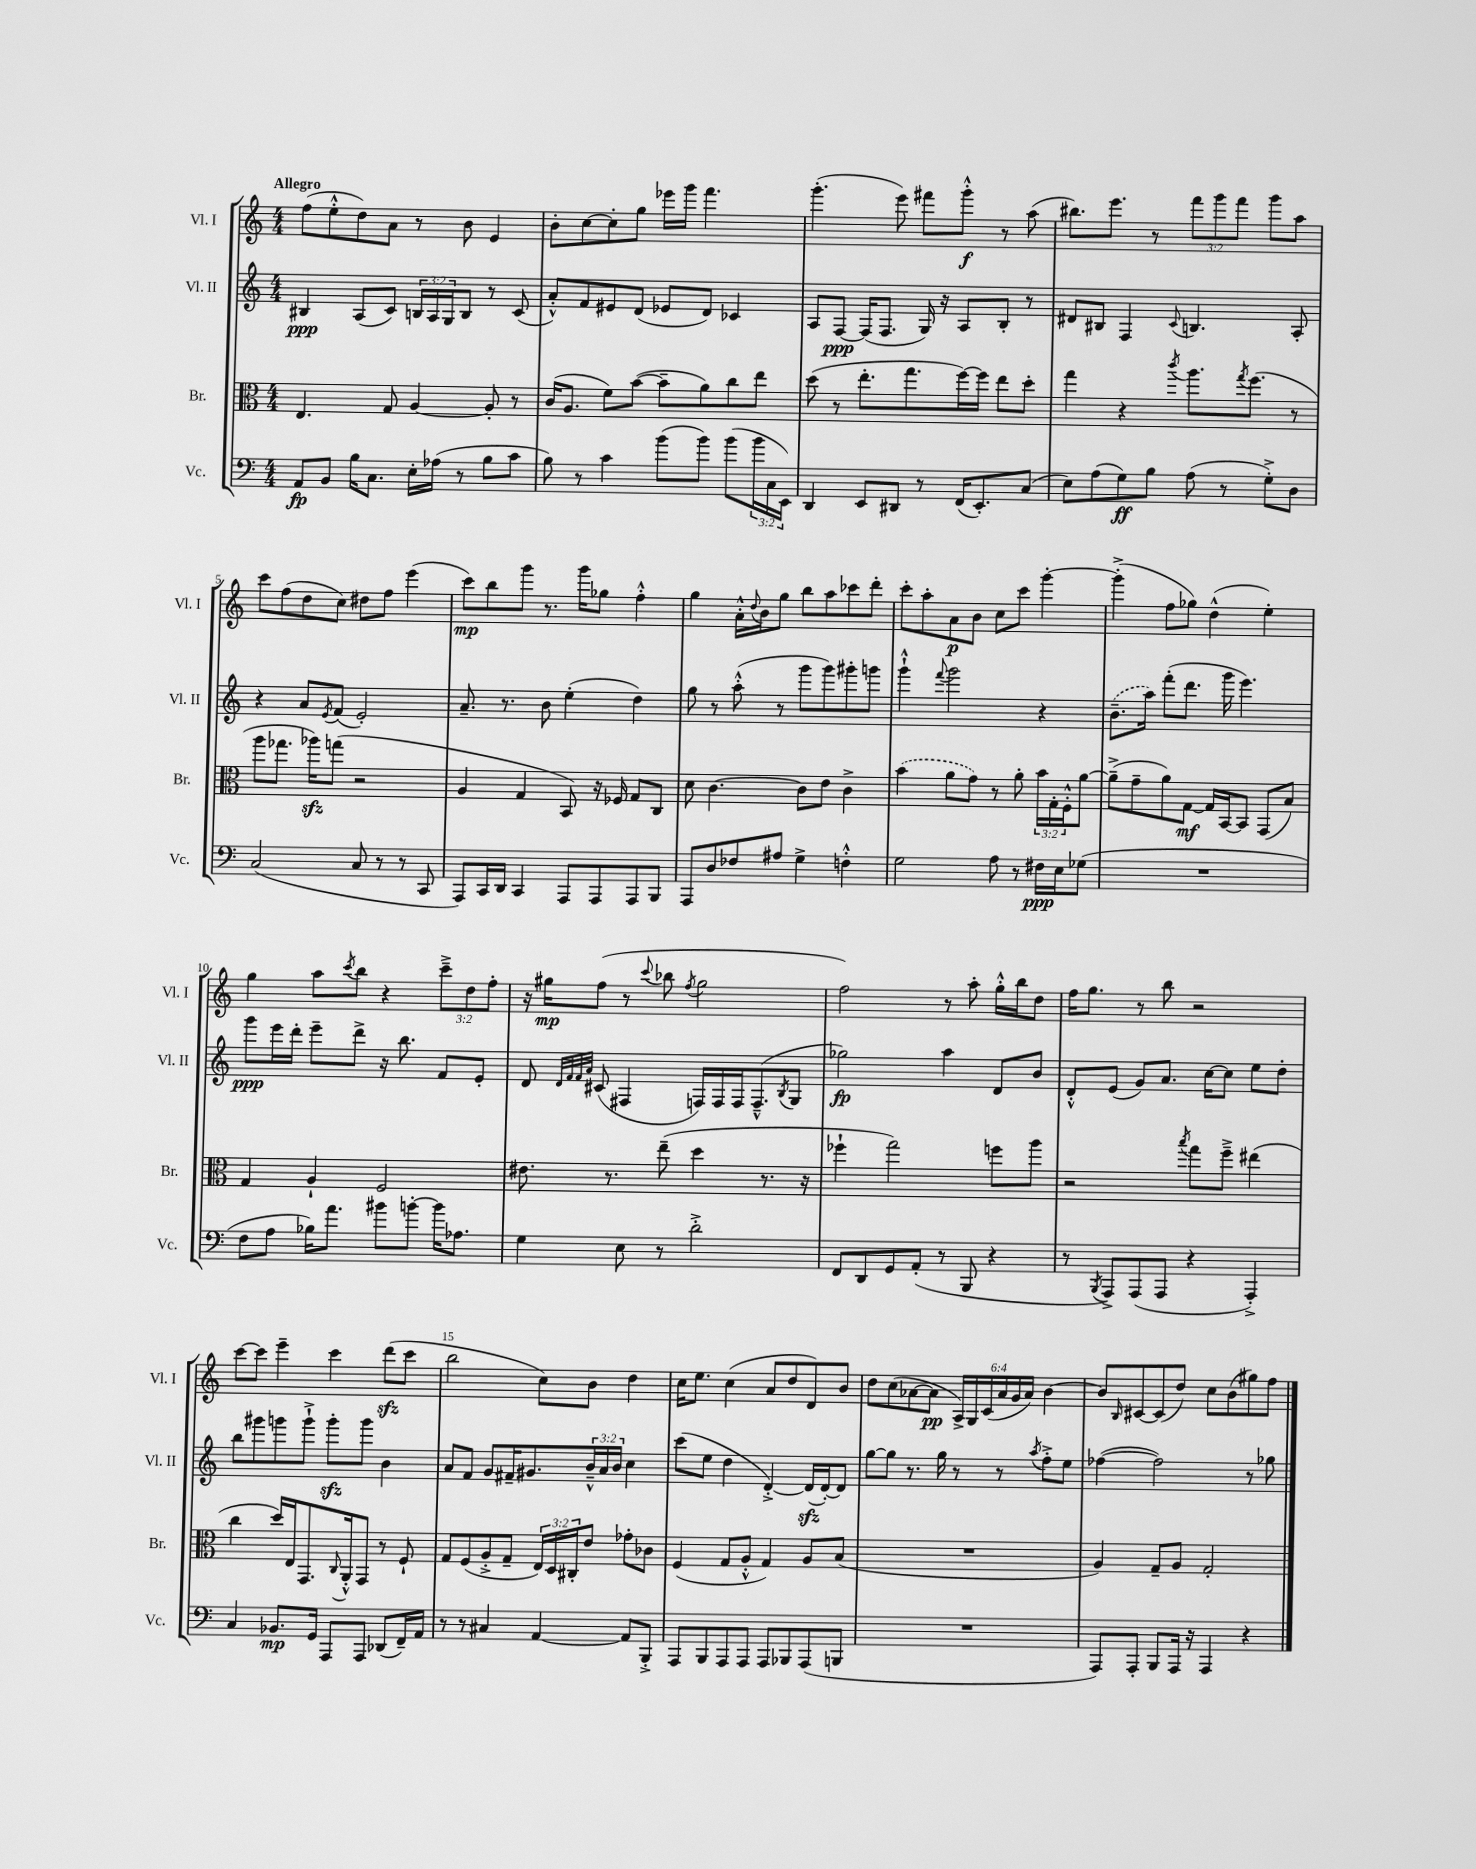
<<
\new StaffGroup <<
\new Staff = "s0" \with { instrumentName = "Vl. I" shortInstrumentName = "Vl. I" } {
    \clef treble \key c \major \numericTimeSignature \time 4/4 \override Staff.TupletNumber.text = #tuplet-number::calc-fraction-text \tempo "Allegro"
    f''8( e''8-.-^ d''8) a'8 r8 b'8 e'4 |
    b'8-. c''8~ c''8-. g''8 ees'''16 g'''16 f'''4. |
    g'''4.-.( e'''8) fis'''8 g'''8-.-^\f r8 a''8( |
    bis''8.) e'''8. r8 \tuplet 3/2 { f'''8 g'''8 f'''8 } g'''8 a''8 |
    c'''8 f''8( d''8 c''8) dis''8 f''8 e'''4( |
    c'''8\mp) b''8 g'''8 r8. g'''16 ges''8 f''4-.-^ |
    g''4 a'16-.-^ \appoggiatura { d''8 } b'16 g''8 b''8 a''8 ces'''8 d'''8-. |
    c'''8-. a''8-. a'8\p b'8 c''8 c'''8 g'''4~-. |
    g'''4-.->( f''8 ges''8) d''4-^( e''4-.) |
    g''4 a''8 \acciaccatura { c'''8 } b''8 r4 \tuplet 3/2 { c'''8---> d''8 f''8-. } |
    r16 gis''16\mp f''8( r8 \appoggiatura { c'''8 } bes''8 \acciaccatura { f''8 } gis''2 |
    f''2) r8 a''8-. g''16-.-^ b''16 d''8 |
    f''16 g''8. r8 b''8 r2 |
    c'''8~ c'''8 e'''4-- c'''4 d'''8\sfz( c'''8 |
    b''2 c''8) b'8 d''4 |
    c''16 e''8. c''4( a'8 d''8 d'8) b'8 |
    d''8 c''8( aes'8~ aes'8\pp \tuplet 6/4 { a16->) g16 c'16( aes'16 g'16 aes'16) } b'4~ |
    b'8 \grace { b16 } cis'8~ cis'8( d''8) c''8 b'8( gis''8) f''8 \bar "|." |
}
\new Staff = "s1" \with { instrumentName = "Vl. II" shortInstrumentName = "Vl. II" } {
    \clef treble \key c \major \numericTimeSignature \time 4/4 \override Staff.TupletNumber.text = #tuplet-number::calc-fraction-text
    bis4\ppp a8( c'8) \tuplet 3/2 { b16 a16 g16 } b8 r8 c'8( |
    a'8-.-^) f'8 eis'8 d'8( ees'8 d'8) ces'4 |
    a8 f8~\ppp f16( f8. g16) r16 a8 b8-. r8 |
    dis'8 bis8 f4 \appoggiatura { c'8 } b4. a8-. |
    r4 a'8 \acciaccatura { e'8 } f'8( e'2-.) |
    a'8.-- r8. b'8 e''4-.( d''4) |
    g''8 r8 a''8-.-^( r8 g'''8 g'''8) gis'''8-. g'''8 |
    g'''4-!-^ \appoggiatura { f'''8 } g'''2 r4 |
    \once \slurDashed b'8.--( a''16) f'''8-.( d'''8. g'''16 e'''4.) |
    g'''8\ppp e'''16 d'''16-. e'''8-- d'''8-> r16 b''8. f'8 e'8-. |
    d'8 \grace { d'32 f'32 f'32 a'32 } cis'8( fis4 f16) f16 f16 f8.---^( \acciaccatura { b8 } g8 |
    ges''2\fp) a''4 d'8 b'8 |
    d'8-.-^ e'8( g'8) a'8. c''16~ c''8 e''8 d''8-. |
    b''8 gis'''8 g'''8 g'''8-!-> g'''8-.\sfz g'''8 b'4 |
    a'8 f'8 g'8 fis'16-- gis'8. \tuplet 3/2 { b'16---^ a'16 b'16 } c''4 |
    c'''8( e''8 d''4 d'4~-.->) d'16\sfz( d'16~-.) d'8 |
    g''8~ g''8 r8. g''16 r8 r8 \acciaccatura { a''8 } f''8-.-> e''8 |
    fes''4~( fes''2) r8 ges''8 \bar "|." |
}
\new Staff = "s2" \with { instrumentName = "Br." shortInstrumentName = "Br." } {
    \clef alto \key c \major \numericTimeSignature \time 4/4 \override Staff.TupletNumber.text = #tuplet-number::calc-fraction-text
    e4. g8 a4~ a8-. r8 |
    c'16( a8. f'8) b'8~( b'8-- a'8) c''8 e''8 |
    d''8( r8 e''8.-. g''8. f''16~) f''16 e''8 d''8-. |
    g''4 r4 \acciaccatura { c'''8 } a''8. \acciaccatura { g''8 } f''8.( r8 |
    a''8 ges''8. aes''16\sfz) g''8( r2 |
    a4 g4 b,8) r16 fes16 g8 c8 |
    d'8 c'4.~ c'8 e'8 c'4-> |
    \once \slurDashed b'4( a'8 g'8) r8 a'8-. \tuplet 3/2 { b'16 g16-. f16-.-^ } a'8~ |
    a'8--->( g'8-- a'8) g8~\mf g16 b,16~ b,8 g,8( b8) |
    g4 a4-! f2 |
    eis'8. r8. e''8--( d''4 r8. r16 |
    fes''4-! g''2) f''8 a''8 |
    r2 \acciaccatura { b''8 } g''8 f''8---> eis''4( |
    c''4 d''16) e16 g,8. \appoggiatura { c8 } a,16-.-^ g,8 r8 f8-! |
    g8 f8( a8-.-> g8-- \tuplet 3/2 { e16) d16 cis16-. } e'8 ges'8-. ces'8 |
    f4( g8 a8-.-^ g4) a8 b8( |
    R1 |
    a4) g8-- a8 g2-. \bar "|." |
}
\new Staff = "s3" \with { instrumentName = "Vc." shortInstrumentName = "Vc." } {
    \clef bass \key c \major \numericTimeSignature \time 4/4 \override Staff.TupletNumber.text = #tuplet-number::calc-fraction-text
    a,8\fp b,8 b16 c8. e16-. aes16( r8 b8 c'8 |
    b8) r8 c'4 b'8( b'8) b'8( \tuplet 3/2 { b'16 c16 e,16) } |
    d,4 e,8 dis,8 r8 f,16( e,8.-.) c8( |
    e8) a8( g8\ff) b8 a8( r8 g8-.->) d8 |
    c2( c8 r8 r8 c,8 |
    a,,8) c,16 d,16 c,4 a,,8 a,,8 a,,8 b,,8 |
    a,,8 d8 fes8 ais8 g4-> f4-.-^ |
    g2 a8 r8 fis16\ppp e16 ges8( |
    R1 |
    f8 a8 bes16) a'8. bis'8 b'8~-. b'16 aes8. |
    g4 e8 r8 d'2-.-> |
    f,8 d,8 g,8 a,8-.( r8 b,,8 r4 |
    r8 \acciaccatura { b,,8 } a,,8->) a,,8( a,,8 r4 a,,4-.->) |
    c4 bes,8.\mp g,16 a,,8 a,,8 des,8( f,16--) a,16 |
    r8 r8 cis4 a,4~ a,8 b,,8-.-> |
    a,,8 b,,8 a,,8 a,,8 a,,8 bes,,8 a,,8( b,,8 |
    R1 |
    a,,8) a,,8-. b,,8 a,,16 r16 a,,4 r4 \bar "|." |
}
>>
>>
\layout { \context { \Score \override BarNumber.break-visibility = ##(#f #t #t) barNumberVisibility = #(every-nth-bar-number-visible 5) } }
